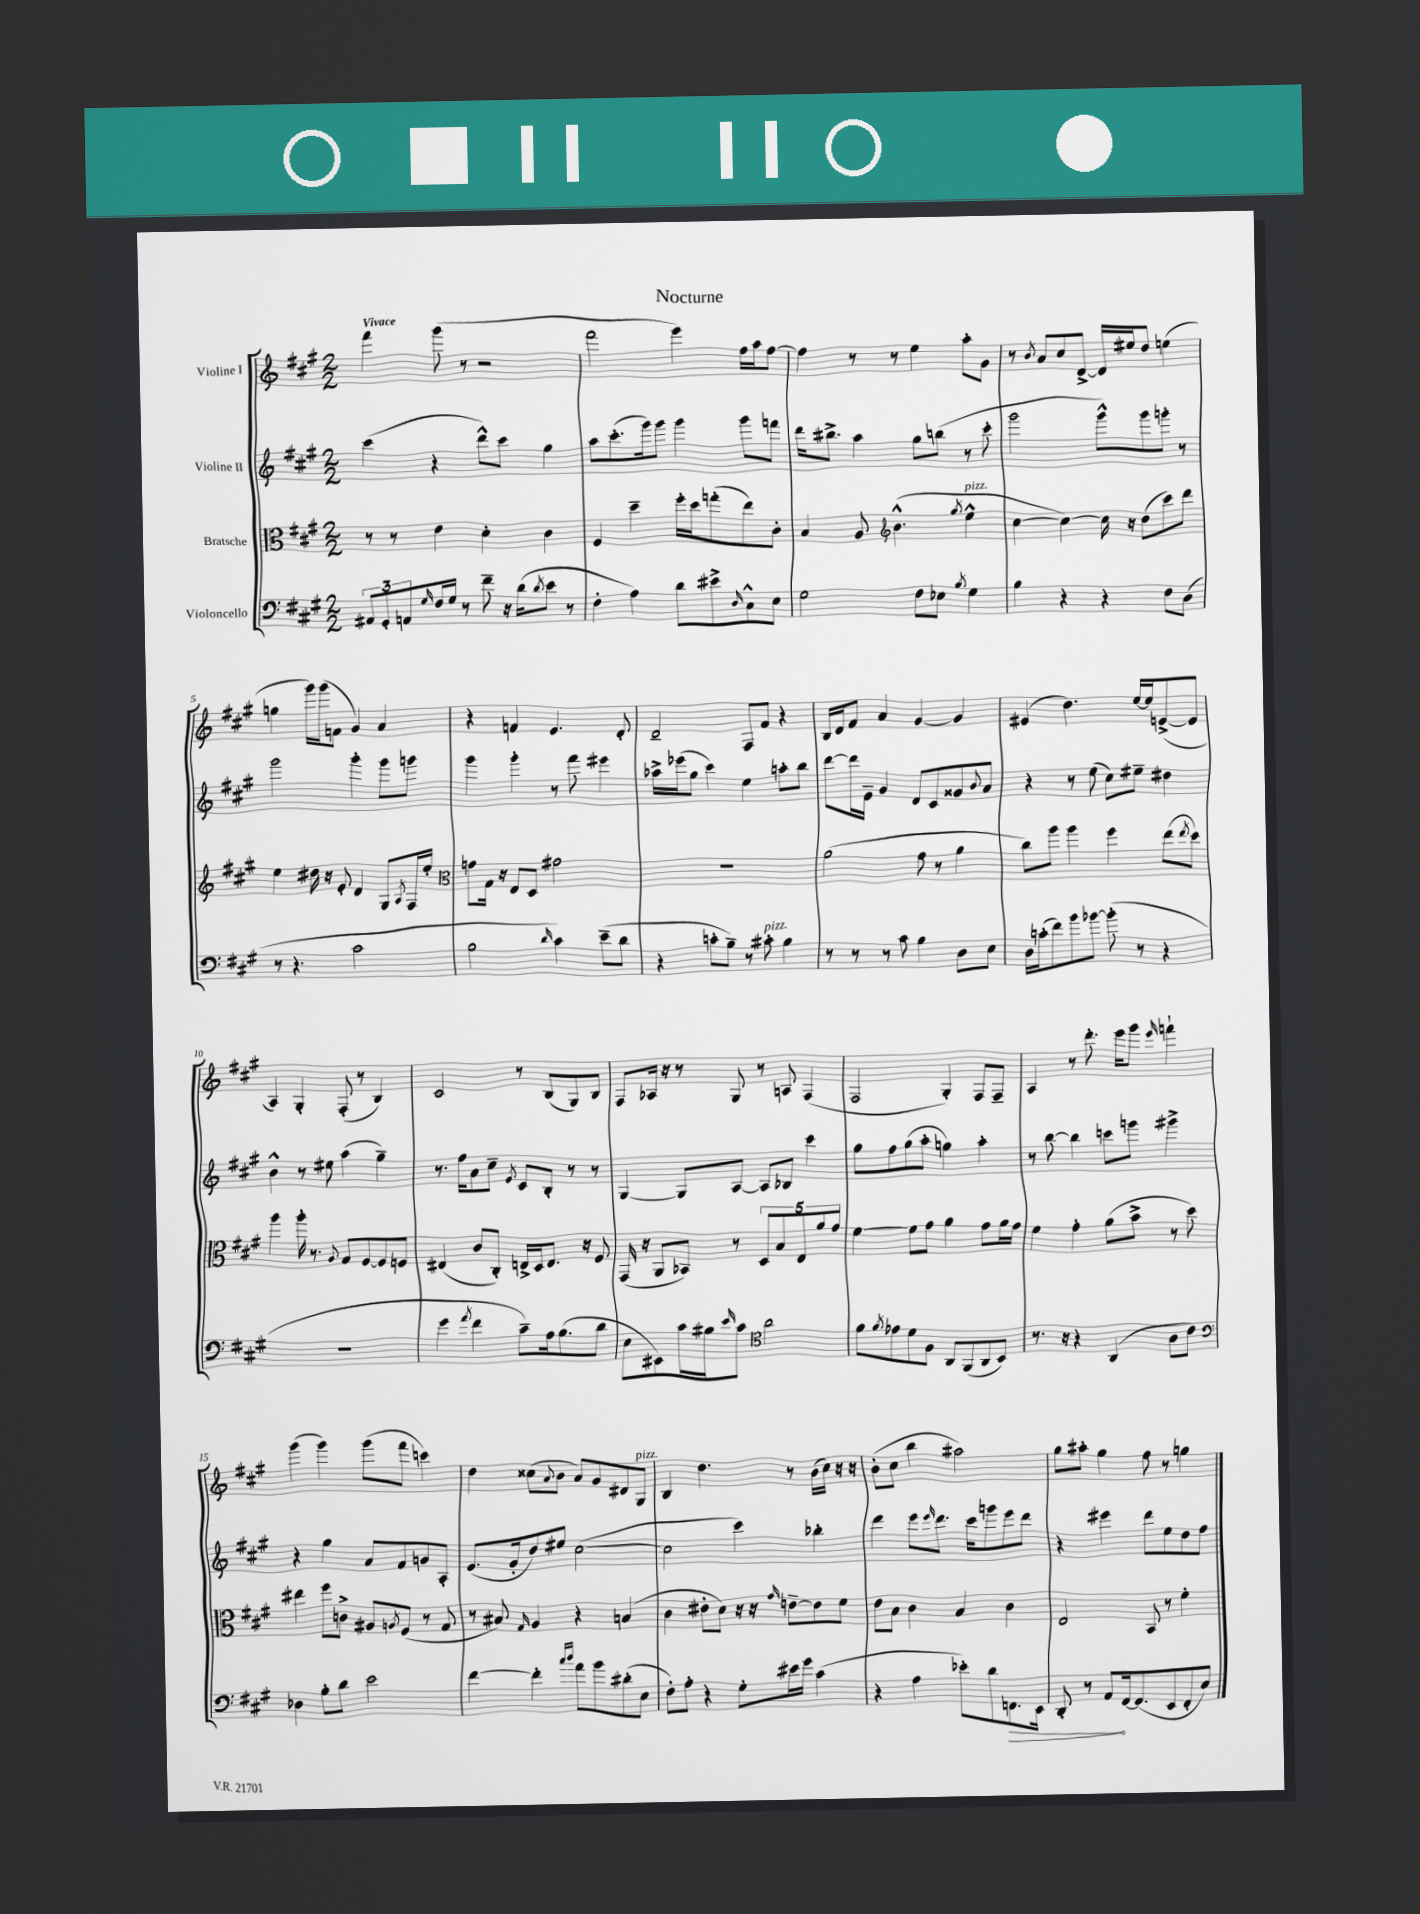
\header { title = "Nocturne" }
<<
\new StaffGroup <<
\new Staff = "s0" \with { instrumentName = "Violine I" } {
    \clef treble \key a \major \numericTimeSignature \time 2/2 \tempo "Vivace"
    fis'''4 gis'''8( r8 r2 |
    fis'''2 e'''4) fis''16 a''16 fis''8~ |
    fis''4 r8 r8 e''4 a''8-. gis'8 |
    r8 \acciaccatura { b'8 } a'8 cis''8 d'8~-> d'16 eis''16 d''8 e''4( |
    g''4 gis'''16) gis'''16( f'8 gis'4) a'4 |
    r4 f'4 e'4. d'8-. |
    d'2-- fis8 fis'8 r4 |
    b16 d'16 fis'8 a'4 gis'4~ gis'4 |
    eis'4( d''4.) e''16~ e''16 e'8~->( e'8 |
    a4) gis4-. fis8-.( r8 b4) |
    cis'2 r8 b8( gis8) b8 |
    fis8 aes16 r16 r8 gis8 r8 a8 fis4( |
    fis2 gis4-.) fis8 fis8-- |
    a4 r8 d'''8.-. e'''16 gis'''8 \grace { e'''16 } f'''4-! |
    gis'''4( gis'''4) gis'''8( fis'''8 c'''4) |
    d''4 cisis''8( \appoggiatura { a'8 } b'8 a'8) gis'8 dis'8 gis8^\markup { \italic "pizz." } |
    b4 d''4. r8 b'16( cis''16) r16 r16 |
    b'8-.( cis''8 b''4 ais''2) |
    gis''8 ais''8-. gis''4 fis''8 r8 g''4 \bar "|." |
}
\new Staff = "s1" \with { instrumentName = "Violine II" } {
    \clef treble \key a \major \numericTimeSignature \time 2/2
    cis'''4( r4 d'''8-^) cis'''8 gis''4 |
    a''8 cis'''8.-.( gis'''16) gis'''8 gis'''4 gis'''8 f'''8 |
    d'''16 bis''8.-> a''4 gis''8 b''8( r8 cis'''8-. |
    gis'''2 gis'''8-^) gis'''8 g'''8-. r8 |
    gis'''2 gis'''4-. gis'''8 g'''8 |
    gis'''4 gis'''4-. r8 fis'''8 eis'''4 |
    aes''16-> ees'''16( gis''8 cis'''4) e''4 a''8-. b''8 |
    d'''8~ d'''16 e'16-- gis'4 d'8 cis'8 gisis'8 \appoggiatura { b'8 } a'8 |
    r4 r8 e''8( cis''8) eis''8-- dis''4 |
    b'4-^ r8 eis''8 a''4( gis''4--) |
    r8. fis''16 a'8 cis''8-- \acciaccatura { e'8 } cis'8 b8-. r8 r8 |
    gis4~ gis8 a8~ a8 bes8 cis'''4 |
    gis''8 fis''8 gis''8( a''8-. g''4) a''4-. |
    r8 b''8~ b''4 c'''8 g'''8 gis'''4-> |
    r4 gis''4 a'8 fis'8 g'8 a8-. |
    e'8.( gis'16-. d''8) eis''8 cis''2~( |
    cis''2 cis'''4) bes''4-. |
    d'''4 e'''8 \grace { e'''16 } d'''8. cis'''16 g'''8 e'''8 d'''8 |
    r4 eis'''4 d'''8 e''8 d''8 fis''8 \bar "|." |
}
\new Staff = "s2" \with { instrumentName = "Bratsche" } {
    \clef alto \key a \major \numericTimeSignature \time 2/2
    r8 r8 e'4 d'4-. cis'4 |
    fis4 d''4-- fis''16-. d''16 g''8-.( e''8) cis'8-. |
    b4 a8 \clef treble b'4.-^( \acciaccatura { gis''8 } e''4-^^\markup { \italic "pizz." } |
    cis''4~ cis''4~) cis''16 r16 d''8( cis'''8) d'''8 |
    e''4 dis''16 r16 e'8-. d'4 gis8 \acciaccatura { a8 } fis16 e''16-. |
    \clef alto g'8 gis16 r16 e8 d8 gis'2 |
    R1 |
    a'2( gis'8 r8 a'4 |
    cis''8) a''8 a''4 fis''4 e''8( \acciaccatura { e''8 } d''8) |
    a''4 a''16-. r8. \appoggiatura { a8 } gis8 fis8~ fis8 f8 |
    eis4( cis'8 cis8-.) e16-> d16 e8. r16 fis8 |
    gis,16( r16 a,8 bes,8) r8 \tuplet 5/4 { d8 b8 e8 a'8 gis'8 } |
    fis'4~ fis'8 gis'8 a'4 gis'8 a'16 gis'16 |
    fis'4 gis'4-. a'8( b'8-> r8 d''8) |
    eis''4 fis''8 c'8-> ais8 \acciaccatura { a8 } fis8( r8 gis8 |
    r8 bis8) \grace { gis16 } a4 r4 b4( |
    cis'4 eis'8-. d'8) r16 r16 \grace { gis'16 } e'8~-- e'8 fis'8 |
    e'8 b8 cis'4 b4 cis'4 |
    e2 b,8 r8 fis'4-. \bar "|." |
}
\new Staff = "s3" \with { instrumentName = "Violoncello" } {
    \clef bass \key a \major \numericTimeSignature \time 2/2
    \tuplet 3/2 { ais,8 gis,8-. a,8 } \grace { gis16 } fis16 gis16 r8 fis'8-- r16 d'16( \acciaccatura { d'8 } e'8 r8 |
    fis4-. a4) d'8 eis'8-> \grace { d16 } cis8-^ e8 |
    gis2 fis8 ees8 \acciaccatura { b8 } gis4 |
    b4 r4 r4 fis8 d8( |
    r8 r4. cis'2 |
    b2 \grace { d'16 } cis'4) e'8--( d'8 |
    r4 c'8-. b8--) r8 cis'8-.^\markup { \italic "pizz." } b4 |
    r8 r8 r8 cis'8 b4 d8 e8 |
    d16 c'16-.( fis'8) b'8 bes'8~ bes'8-.( r8 r4 |
    R1 |
    gis'4 \acciaccatura { a'8 } fis'4 cis'8--) a16 b8.( d'8 |
    e8 eis,8) cis'16 bis16 \grace { e'16 } cis'8 \clef tenor a'2 |
    fis'8 \acciaccatura { fis'8 } ees'8 d'8 fis8 a,8 fis,8( a,8 b,8) |
    r8. r16 r4 a,4( a8 cis'8) |
    \clef bass des4 b8-. d'8 e'2 |
    fis'4~ fis'4-. \grace { cis''16 d''16 } a'8 b'8 dis'8-.( e8 |
    fis8-.) a8-. r4 gis8-. eis'16 gis'16 cis'4( |
    r4 a4 ees'8-.) d'8 \once \override Hairpin.circled-tip = ##t f,8.\> e,16 |
    d,8-. r8 a,8\! fis,16~ fis,8.( e,8 fis,8-. e8) \bar "|." |
}
>>
>>
